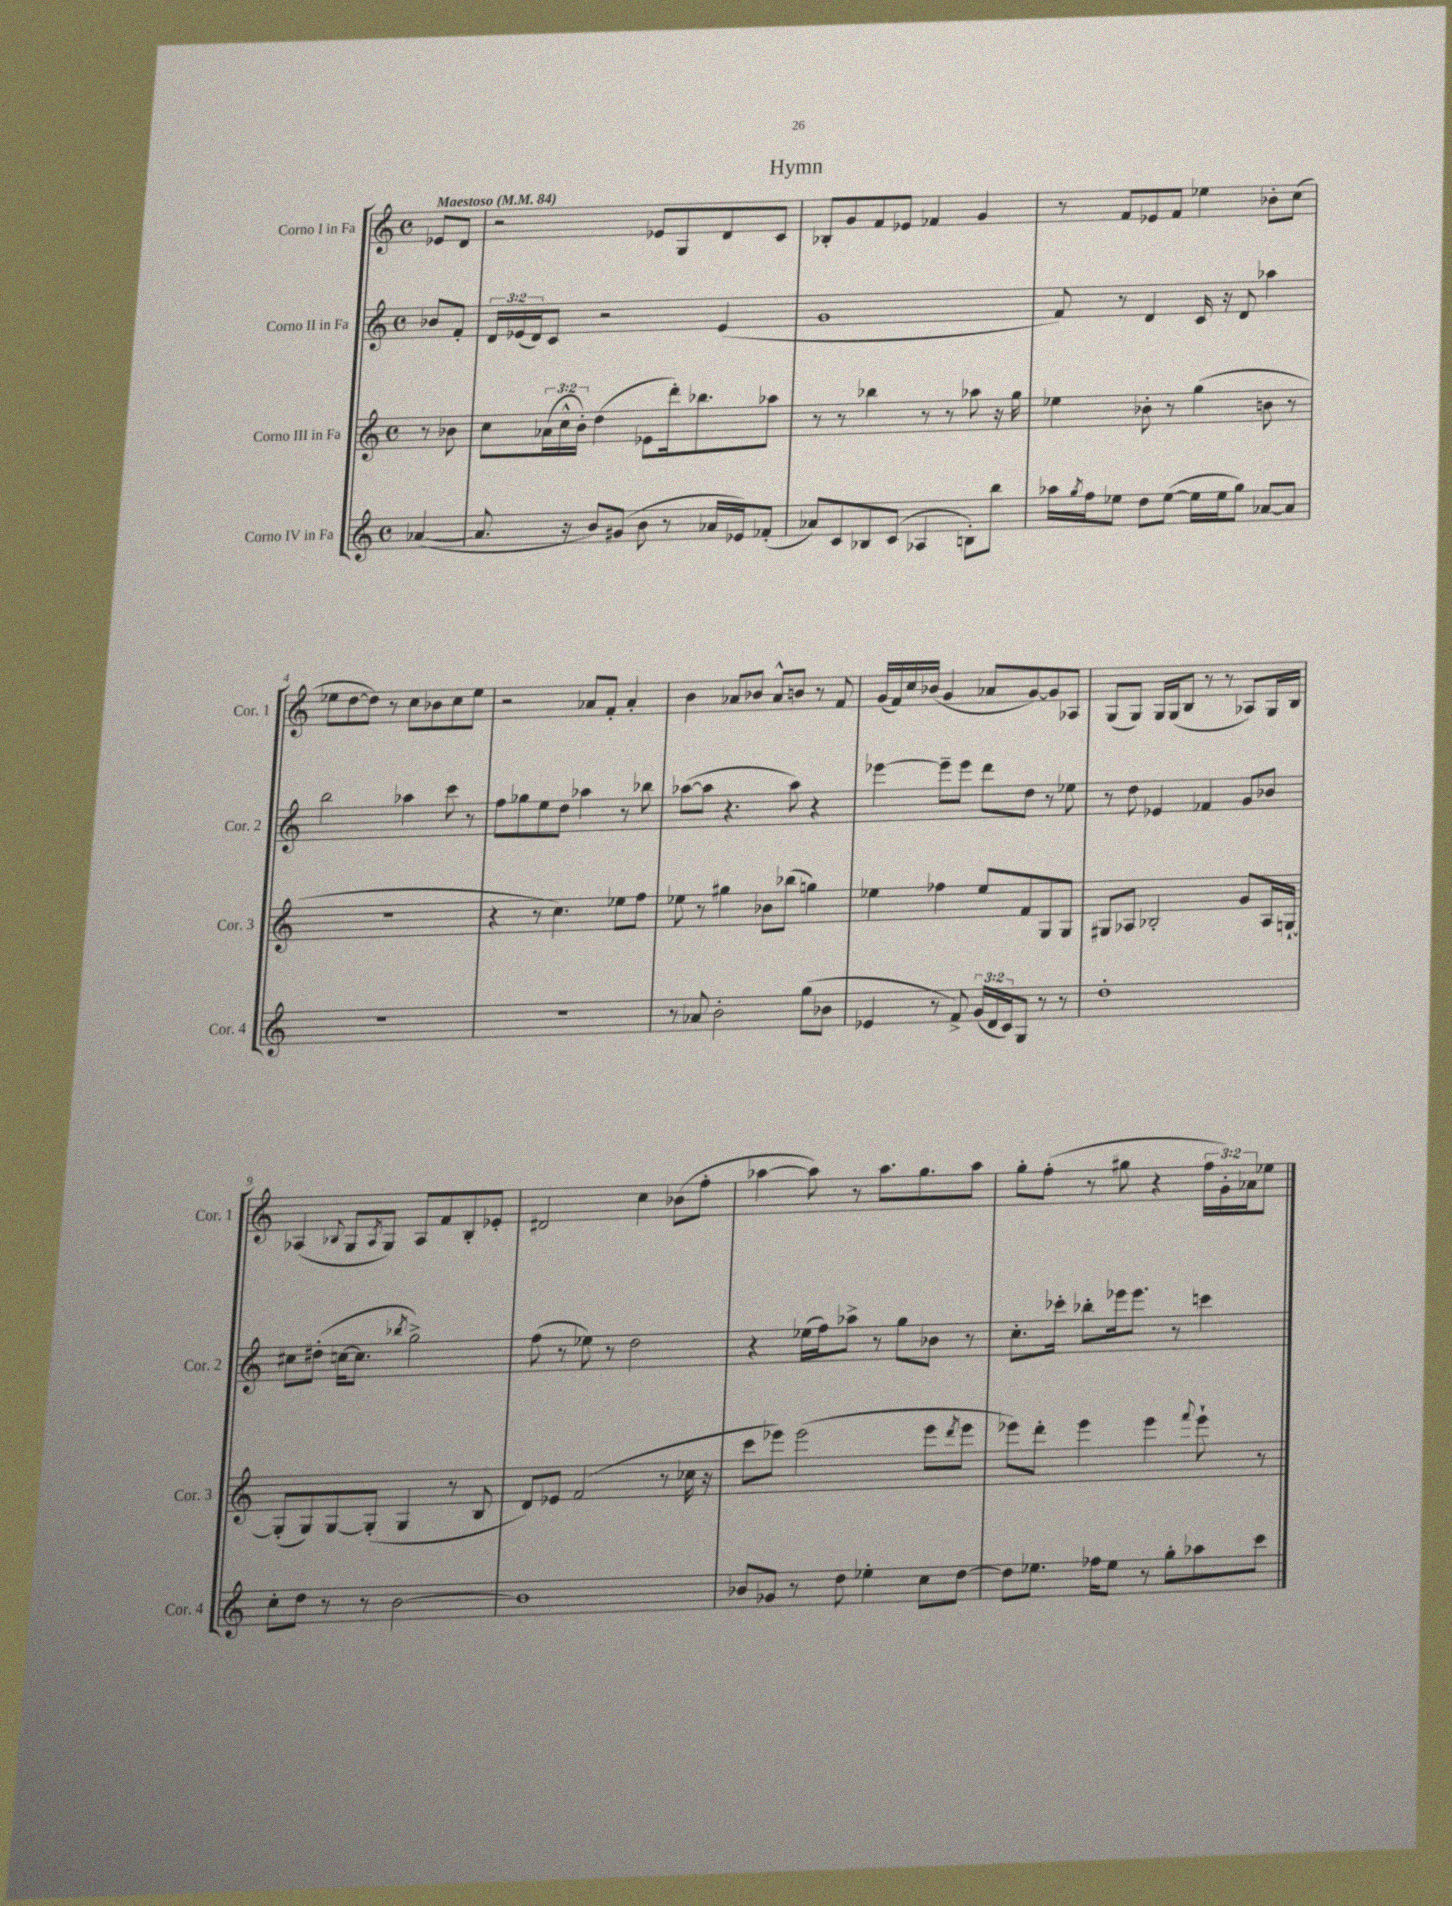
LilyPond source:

\header { title = "Hymn" }
<<
\new StaffGroup <<
\new Staff = "s0" \with { instrumentName = "Corno I in Fa" shortInstrumentName = "Cor. 1" } {
    \clef treble \key c \major \defaultTimeSignature \time 4/4 \override Staff.TupletNumber.text = #tuplet-number::calc-fraction-text \partial 4 \tempo "Maestoso" 4 = 84
    ees'8 d'8 |
    r2 ees'8 g8 d'8 c'8 |
    bes8-. g'8 f'8 ees'8 fes'4 g'4 |
    r8 f'8 ees'8 f'8 ees''4 bes'8-. c''8( |
    ees''8 d''8~ d''8) r8 c''8 bes'8 c''8 ees''8 |
    r2 aes'8 f'8-. aes'4-. |
    b'4 aes'8 bes'8 aes'8-^ b'8 r8 f'8 |
    g'16( f'16) c''16 bes'16( g'4 aes'8 g'8~) g'8 aes8 |
    g8( g8) g16 g16( b8 r8 r8 aes8) g16 b16 |
    aes4( \appoggiatura { bes8 } g8 \acciaccatura { aes8 } g8) aes8 f'8 bes8-. ees'8-. |
    dis'2 c''4 bes'8( f''8-. |
    aes''4~ aes''8) r8 aes''8. g''8. aes''8 |
    g''8-. f''8-.( r8 gis''8 r4 \tuplet 3/2 { f''16 g'16-.) aes'16 } ees''8 \bar "|." |
}
\new Staff = "s1" \with { instrumentName = "Corno II in Fa" shortInstrumentName = "Cor. 2" } {
    \clef treble \key c \major \defaultTimeSignature \time 4/4 \override Staff.TupletNumber.text = #tuplet-number::calc-fraction-text \partial 4
    bes'8 f'8-. |
    \tuplet 3/2 { d'16 ees'16( d'16) } c'8 r2 ees'4( |
    g'1 |
    f'8) r8 d'4 c'16 r16 d'8 aes''4 |
    b''2 aes''4 c'''8 r8 |
    f''8 ges''8 e''8 d''8 aes''4 r8 bes''8 |
    aes''8~( aes''8 r4. aes''8) r4 |
    ees'''4~ ees'''8-- ees'''8 d'''8 d''8 r8 ees''8 |
    r8 d''8 ees'4 fes'4 g'8 bes'8 |
    cis''8 dis''8-.( c''16~ c''8. \acciaccatura { bes''8 } g''2->) |
    f''8( r8 ees''8) r8 d''2 |
    r4 ees''16( f''16) aes''8-> r8 g''8 bes'8 r8 |
    c''8.-. ces'''16-. bes''8-. ees'''16 ees'''8. r8 c'''4 \bar "|." |
}
\new Staff = "s2" \with { instrumentName = "Corno III in Fa" shortInstrumentName = "Cor. 3" } {
    \clef treble \key c \major \defaultTimeSignature \time 4/4 \override Staff.TupletNumber.text = #tuplet-number::calc-fraction-text \partial 4
    r8 bes'8 |
    c''8 \tuplet 3/2 { aes'16( c''16-^ b'16-.) } d''4( ees'8 d'''16-.) bes''8. aes''8 |
    r8 r8 bes''4 r8 r8 aes''8 r16 g''16 |
    ees''4 bes'8-. r8 g''4( b'8 r8 |
    r1 |
    r4 r8 c''4.) ees''8 f''8 |
    ees''8 r8 gis''4 bes'8 bes''8( g''4) |
    ees''4 fes''4 ees''8 f'8 g8 g8 |
    gis8 aes8 bes2-. g'8 aes16 g16~-! |
    g8-.( g8) g8~ g8-.( g4 r8 b8 |
    d'8) ees'8 f'2( r8 ces''16 r16 |
    c'''8 ees'''8) ees'''2( ees'''8 \acciaccatura { d'''8 } ees'''8 |
    ees'''8) d'''8-. ees'''4 ees'''4 \appoggiatura { f'''8 } ees'''8-! r8 \bar "|." |
}
\new Staff = "s3" \with { instrumentName = "Corno IV in Fa" shortInstrumentName = "Cor. 4" } {
    \clef treble \key c \major \defaultTimeSignature \time 4/4 \override Staff.TupletNumber.text = #tuplet-number::calc-fraction-text \partial 4
    aes'4~( |
    aes'8. r16 b'8) gis'8( b'8 r8 aes'16 ees'16) fes'8-.( |
    aes'8) c'8 bes8 c'8( aes4 b8-.) b''8 |
    aes''16 \acciaccatura { g''8 } f''16 ees''8 d''8 ees''8~( ees''16 ees''16 g''8) aes'8~ aes'8 |
    R1 |
    R1 |
    r8 aes'8 b'2-. g''8( bes'8 |
    ees'4 r8 f'8->) \tuplet 3/2 { g'16( d'16 c'16) } g8 r8 r8 |
    d''1-. |
    c''8-. d''8 r8 r8 b'2~ |
    b'1 |
    bes'8 ges'8 r8 d''8 ees''4-. c''8 d''8~ |
    d''8 ees''8. fes''16 ees''8 r8 g''8-. aes''8 c'''8 \bar "|." |
}
>>
>>
